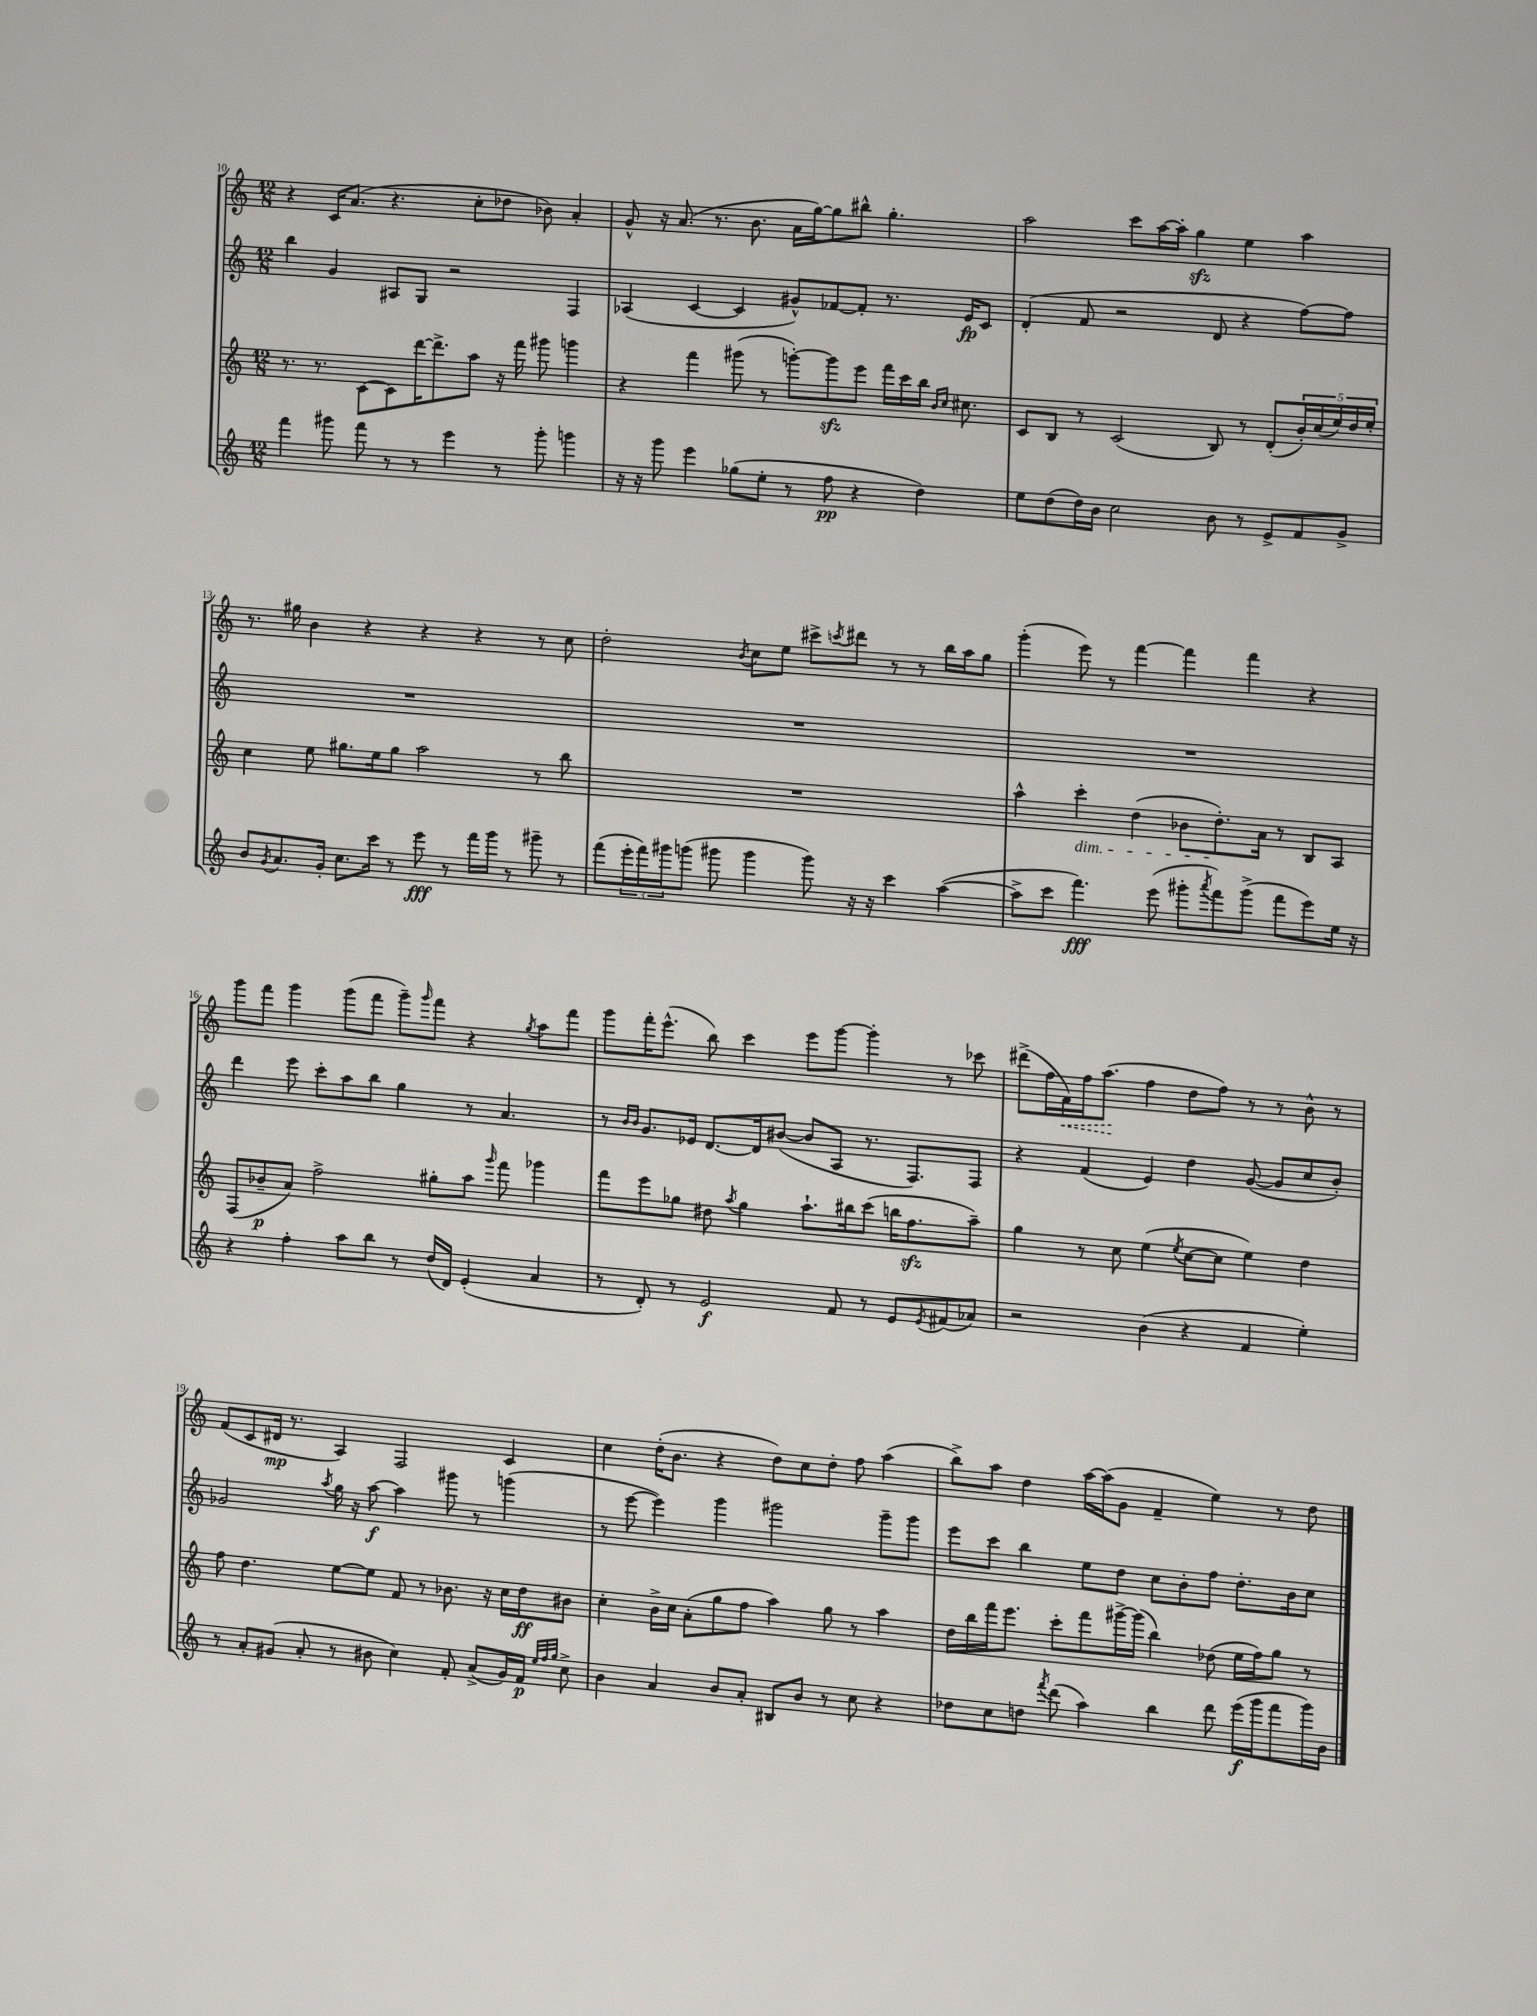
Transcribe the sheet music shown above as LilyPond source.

<<
\new StaffGroup <<
\new Staff = "s0" {
    \clef treble \key c \major \numericTimeSignature \time 12/8
    r4 c'16 a'8.( r4. c''8-. des''8 bes'8) a'4-. |
    g'8-^ r16 a'8.( r8. b'8. a'16 g''16~) g''8 bis''8-^ g''4.-. |
    a''2 c'''8 a''16~ a''16-. g''4\sfz e''4 a''4 |
    r8. gis''16 b'4 r4 r4 r4 r8 c''8 |
    d''2-. \acciaccatura { b'8 } c''8 e''8 cis'''8-> \acciaccatura { c'''8 } dis'''8 r8 r8 b''16 a''16 g''8 |
    g'''4-.( e'''8) r8 f'''4~ f'''4 f'''4 r4 |
    g'''8 f'''8 g'''4 g'''8( f'''8 g'''8--) \grace { g'''16 } f'''8 r4 \acciaccatura { g''8 } a''8 f'''8 |
    g'''8 f'''16-. e'''8.-^( b''8) c'''4 e'''8 g'''8~ g'''4-. r8 ces'''8 |
    dis'''8->( f''16 \once \override Hairpin.style = #'dashed-line f'16\<) f''16 a''8.\!( f''4 d''8 f''8) r8 r8 b'8-^ r8 |
    f'8( c'8 dis'16\mp r8. a4) f2 c'4 |
    c''4 d''16-.( b'8. r4 d''8) c''8 d''8-. f''8 a''4( |
    b''8->) a''8 d''4 a''16~ a''16( g'8 f'4-- e''4) r8 d''8 \bar "|." |
}
\new Staff = "s1" {
    \clef treble \key c \major \numericTimeSignature \time 12/8
    b''4 g'4 ais8 g8 r2 f4 |
    aes4( c'4~ c'4 gis'8-^) fes'8~ fes'8-. r8. e'16\fp c'8 |
    d'4-.( f'8 r2 d'8 r4 f''8~) f''8 |
    R1. |
    R1. |
    R1. |
    d'''4 e'''8 c'''8-. a''8 b''8 g''4 r8 a'4. |
    r8 \grace { b'16 b'16 } g'8. ees'16 d'8.~ d'16 bis'8~( bis'8 a8 r8. f8.) f8 |
    r4 f'4( e'4) d''4 g'8~( g'8 c''8 b'8-.) |
    ges'2 \acciaccatura { a''8 } g''16 r16 a''8~\f a''4 gis'''8 r8 g'''4( |
    r8 e'''8~ e'''4) g'''4 gis'''2 gis'''8-- gis'''8 |
    e'''8 c'''8 b''4 e''8 d''8 c''8 b'8-. f''8 d''8.-. b'16 c''8 \bar "|." |
}
\new Staff = "s2" {
    \clef treble \key c \major \numericTimeSignature \time 12/8
    r8. r8. c'8~ c'8 d'''16~ d'''8.-> a''8 r16 f'''16 gis'''8 g'''4 |
    r4 f'''4 gis'''8( r8 g'''8~-.) g'''8\sfz e'''8 f'''16 c'''16 b''16 \grace { b'16 c''16 } cis''8. |
    c'8 b8 r8 c'2( b8) r8 d'8-.( \tuplet 5/4 { b'16-.) c''16( e''16) d''16 e''16-. } |
    c''4 e''8 gis''8. e''16 gis''8 a''2 r8 b''8 |
    R1. |
    a''4-^ c'''4-.\dim d''4( bes'8 d''8.-.\!) a'16 r8 b8 a8 |
    f8( bes'8--\p a'8) f''2-> gis''8-. a''8 \grace { g'''16 } f'''8 ges'''4 |
    f'''8 e'''8 ges''8 dis''8 \acciaccatura { a''8 } ges''4 a''8.-! bis''16 c'''8( b''16 f''8.\sfz a''8--) |
    g''4 r8 c''8 e''4( \acciaccatura { e''8 } c''8~ c''8 e''4) d''4 |
    f''8 d''4. e''8~ e''8 f'8 r8 bes'8. r16 c''16 d''16\ff bis'8 |
    c''4-. b'16-> c''16 a'8-.( g''8 f''8 a''4) g''8 r8 a''4 |
    d''16 b''16 f'''16 e'''8. c'''8-. f'''8 gis'''16~-> gis'''16( b''4) des''8( e''16 f''16) g''8 r8 \bar "|." |
}
\new Staff = "s3" {
    \clef treble \key c \major \numericTimeSignature \time 12/8
    f'''4 gis'''8 f'''8 r8 r8 e'''4 r8 gis'''8-. g'''4 |
    r16 r16 g'''8 e'''4 ges''8( e''8-. r8 f''8\pp r4 d''4) |
    e''8 d''8( d''16) b'16 c''2 b'8 r8 e'8-> f'8 g'8-> |
    b'8 \acciaccatura { g'8 } a'8. g'16-. c''8. c'''16 r8 e'''8\fff r8 f'''16 g'''16 r8 gis'''8-- r8 |
    f'''8( \tuplet 3/2 { e'''16-. f'''16) gis'''16 } g'''8( gis'''8 gis'''4 gis'''8) r16 r16 c'''4 a''4~( |
    a''8-> c'''8 f'''4.\fff) e'''8( gis'''8-. \acciaccatura { a'''8 } f'''8) gis'''8->( f'''8 e'''8) e''16 r16 |
    r4 f''4-. a''8 b''8 r8 d''16( d'16) e'4-.( a'4 |
    r8 d'8-.) r8 e'2\f f'8 r8 e'8 \acciaccatura { e'8 } fis'8( aes'8) |
    r2 b'4( r4 f'4 e''4-.) |
    r8 a'8-. gis'8( a'8-. r8 bis'8 c''4) f'8-. a'8->( gis'16) f'16\p \grace { e''32 f''32 g''32 } c''8-> |
    b'4 a'4 b'8 a'8-. bis8 b'8 r8 c''8 r4 |
    des''8 c''8 d''8 \acciaccatura { f'''8 } d'''8( a''4) b''4 d'''8 e'''16\f( g'''16 f'''8 g'''16) b'16 \bar "|." |
}
>>
>>
\layout { \context { \Score currentBarNumber = #10 } }
